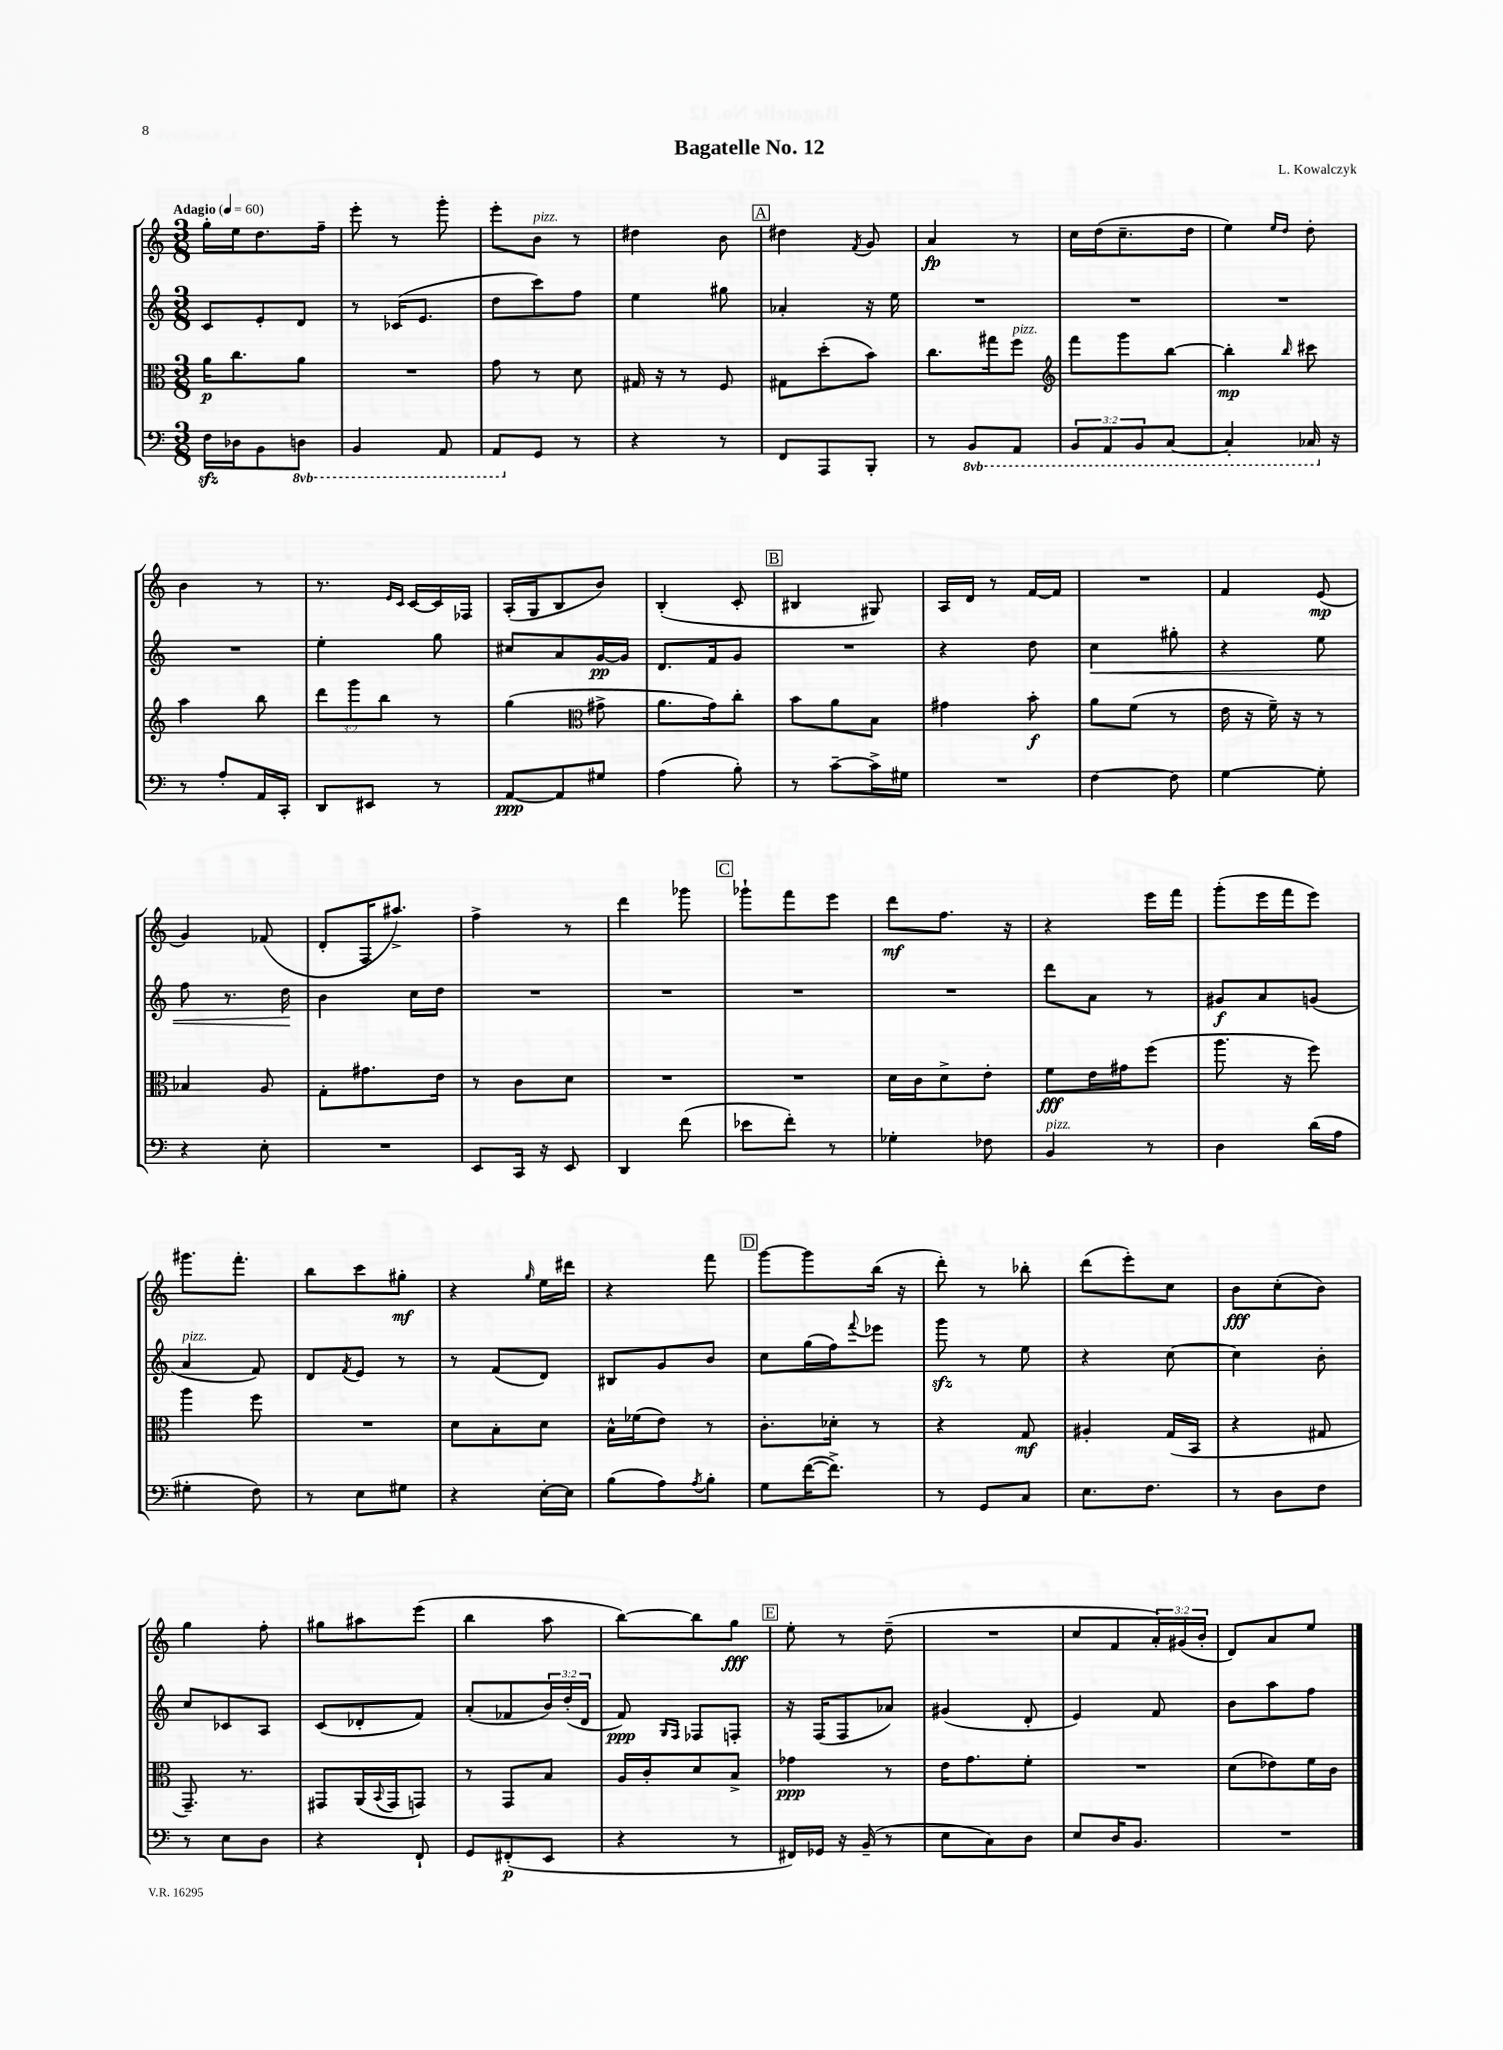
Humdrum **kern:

**kern	**kern	**kern	**kern
*staff4	*staff3	*staff2	*staff1
*clefF4	*clefC3	*clefG2	*clefG2
*k[]	*k[]	*k[]	*k[]
*M3/8	*M3/8	*M3/8	*M3/8
*MM60	*MM60	*MM60	*MM60
16F\LL	16a\LK	8c/L	16gg'\LL
16D-\J	8.cc\	.	16ee\J
8BB\	.	8e'/	8.dd\
8DD\J	8a\J	8d/J	.
.	.	.	16ff~\Jk
=	=	=	=
4BBB/	4.r	8r	8eee'\
.	.	(16c-/LK	8r
.	.	8.e/J	.
8AAA/	.	.	8ggg'\
=	=	=	=
8AAA/L	8g\	8dd\L	8eee'\L
8GG/J	8r	8ccc\)	8b\J
8r	8d\	8ff\J	8r
=	=	=	=
4r	16G#/	4ee\	4dd#\
.	16r	.	.
.	8r	.	.
8r	8F/	8gg#\	8b\
=	=	=	=
8FF/L	8G#\L	4a-'/	4dd#\
8AAA/	(8dd'\	.	.
.	.	.	8qf/
8BBB'/J	8b\J)	16r	8g/
.	.	16ee\	.
=	=	=	=
8r	8.cc\L	4.r	4a/
8BBB/L	.	.	.
.	16gg#\k	.	.
8AAA/J	8ff\J	.	8r
=	=	=	=
*	*clefG2	*	*
12BBB/L	8fff\L	4.r	16cc\LL
.	.	.	(16dd\J
12AAA/	.	.	.
.	8ggg\	.	8.cc~\
12BBB/	.	.	.
[8CC/J	[8bb\J	.	.
.	.	.	16dd\Jk
=	=	=	=
4CC'/]	4bb'\]	4.r	4ee\)
.	.	.	16qqee/LL
.	16qqbb/	.	16qqdd/JJ
16CC-/	8ccc#\	.	8dd'\
16r	.	.	.
=	=	=	=
8r	4aa\	4.r	4b\
8A'/L	.	.	.
16AA/L	8bb\	.	8r
16CC'/JJ	.	.	.
=	=	=	=
8DD/L	12ddd\L	4ee'\	8.r
.	12ggg\	.	.
8EE#/J	.	.	.
.	12bb\J	.	.
.	.	.	16qqe/LL
.	.	.	16qqc/JJ
.	.	.	[16c/LL
8r	8r	8gg\	16c/]
.	.	.	16F-/JJ
=	=	=	=
[8AA/L	(4gg\	8cc#/L	(16A'/LL
.	.	.	16G/J
8AA/]	.	8a/	8B/
*	*clefC3	*	*
8G#/J	8g#^\	[16g/L	8b/J)
.	.	16g/]JJ	.
=	=	=	=
(4A\	8.a\L	8.d/L	(4B'/
.	16g\k)	16f/k	.
8B'\)	8cc'\J	8g/J	8c'/
=	=	=	=
8r	8b\L	4.r	4B#/
[8c~\L	8a\	.	.
16c^\]L	8B\J	.	8G#/)
16G#\JJ	.	.	.
=	=	=	=
4.r	4g#\	4r	16A/LL
.	.	.	16d/JJ
.	.	.	8r
.	8b'\	8dd\	[16f/LL
.	.	.	16f/]JJ
=	=	=	=
[4F\	8a\L	4cc\	4.r
.	(8f\J	.	.
8F\]	8r	8gg#'\	.
=	=	=	=
[4G\	16e\	4r	4f/
.	16r	.	.
.	16f~\)	.	.
.	16r	.	.
8G'\]	8r	8ee\	(8e/
=	=	=	=
4r	4B-/	8ff\	4g/)
.	.	8.r	.
8E'\	8A/	.	(8f-/
.	.	16dd\	.
=	=	=	=
4.r	8G'\L	4b\	8d'/L
.	8.g#\	.	16F'/K
.	.	.	8.aa#^/J)
.	.	16cc\LL	.
.	16e\Jk	16dd\JJ	.
=	=	=	=
8EE/L	8r	4.r	4ff^\
16CC/Jk	8c\L	.	.
16r	.	.	.
8EE/	8d\J	.	8r
=	=	=	=
4DD/	4.r	4.r	4ddd\
(8f\	.	.	8ggg-\
=	=	=	=
8e-\L	4.r	4.r	8ggg-`\L
8f'\J)	.	.	8fff\
8r	.	.	8eee\J
=	=	=	=
4G-'\	16d\LL	4.r	8ddd\L
.	16c\J	.	.
.	8d^\	.	8.ff\J
8F-\	8e'\J	.	.
.	.	.	16r
=	=	=	=
4BB/	8f\L	8ddd\L	4r
.	16e\L	8a\J	.
.	16g#\J	.	.
8r	(8ff\J	8r	16eee\LL
.	.	.	16fff\JJ
=	=	=	=
4D\	8.aa\	8g#/L	(8ggg'\L
.	.	8a/	16eee\L
.	16r	.	16fff\J
(16d\LL	8ff\)	(8g/J	8eee\J)
16A\JJ	.	.	.
=	=	=	=
4G#'\	4aa\	4a/	8.ggg#\L
.	.	.	8.fff'\J
8F\)	8ff\	8f/)	.
=	=	=	=
8r	4.r	8d/L	8bb\L
.	.	8qf/	.
8E\L	.	8e/J	8ccc\
8G#\J	.	8r	8gg#'\J
=	=	=	=
4r	8d\L	8r	4r
.	8B'\	(8f/L	.
.	.	.	16qqgg/
[16E'\LL	8d\J	8d/J)	16ee\LL
16E\]JJ	.	.	16ddd#\JJ
=	=	=	=
(8B\L	16B^^\LL	8B#/L	4r
.	(16f-\J	.	.
8A\)	8e\J)	8g/	.
8qA/	.	.	.
8B'\J	8r	8b/J	8fff\
=	=	=	=
8G\L	8.c'\L	8cc\L	[8ggg\L
([16f\K	.	(16gg\L	8ggg\]
8.f^\]J)	16d-'\Jk	16ff\J)	.
.	.	8qqfff/	.
.	8r	8eee-\J	(16bb\Jk
.	.	.	16r
=	=	=	=
8r	4r	8ggg\	8ddd'\)
8GG/L	.	8r	8r
8C/J	8G/	8ee\	8bb-'\
=	=	=	=
8.E\L	4A#'/	4r	(8ddd\L
.	.	.	8eee'\)
8.F\J	.	.	.
.	(16G/LL	[8cc\	8cc\J
.	16BB/JJ	.	.
=	=	=	=
8r	4r	4cc\]	8b\L
8D\L	.	.	(8cc'\
8F\J	8G#/	8b'\	8b\J)
=	=	=	=
8r	8.GG~/)	8cc/L	4gg\
8E\L	.	8c-/	.
.	8.r	.	.
8D\J	.	8A/J	8ff'\
=	=	=	=
4r	8GG#/L	(8c/L	8gg#\L
.	(16AA/L	8d-'/	8aa#\
.	8qqBB/	.	.
.	16GG#/J	.	.
8FF`/	8GG/J)	8f/J)	(8eee\J
=	=	=	=
8GG/L	8r	(8a'/L	4bb\
(8FF#'/	8GG/L	8f-/	.
8EE/J	8B/J	24b/L)	8aa\
.	.	(24dd'/	.
.	.	24d/JJ	.
=	=	=	=
4r	16A/LL	8f/)	[8bb\L)
.	16c'/J	.	.
.	.	16qqG/LL	.
.	.	16qqF/JJ	.
.	8d/	8F-/L	8bb\]
8r	8B^/J	8F'/J	8gg\J
=	=	=	=
16FF#/LL)	4g-\	16r	8ee'\
16GG-/JJ	.	(16F/LK	.
16r	.	8F/	8r
(16BB~/	.	.	.
8r	8r	8a-/J)	(8dd~\
=	=	=	=
8E\L	16e\LK	(4g#/	4.r
.	8.g\	.	.
8C\)	.	.	.
8D\J	8f'\J	8d'/	.
=	=	=	=
8E/L	4.r	4e/)	8cc/L
16D/K	.	.	8f/
8.BB/J	.	.	.
.	.	8f/	24a'/L)
.	.	.	(24g#/
.	.	.	24b'/JJ
=	=	=	=
4.r	(8d\L	8b\L	8d/L)
.	8e-\)	8aa\	8a/
.	16f\L	8ff\J	8ee/J
.	16c\JJ	.	.
==	==	==	==
*-	*-	*-	*-
